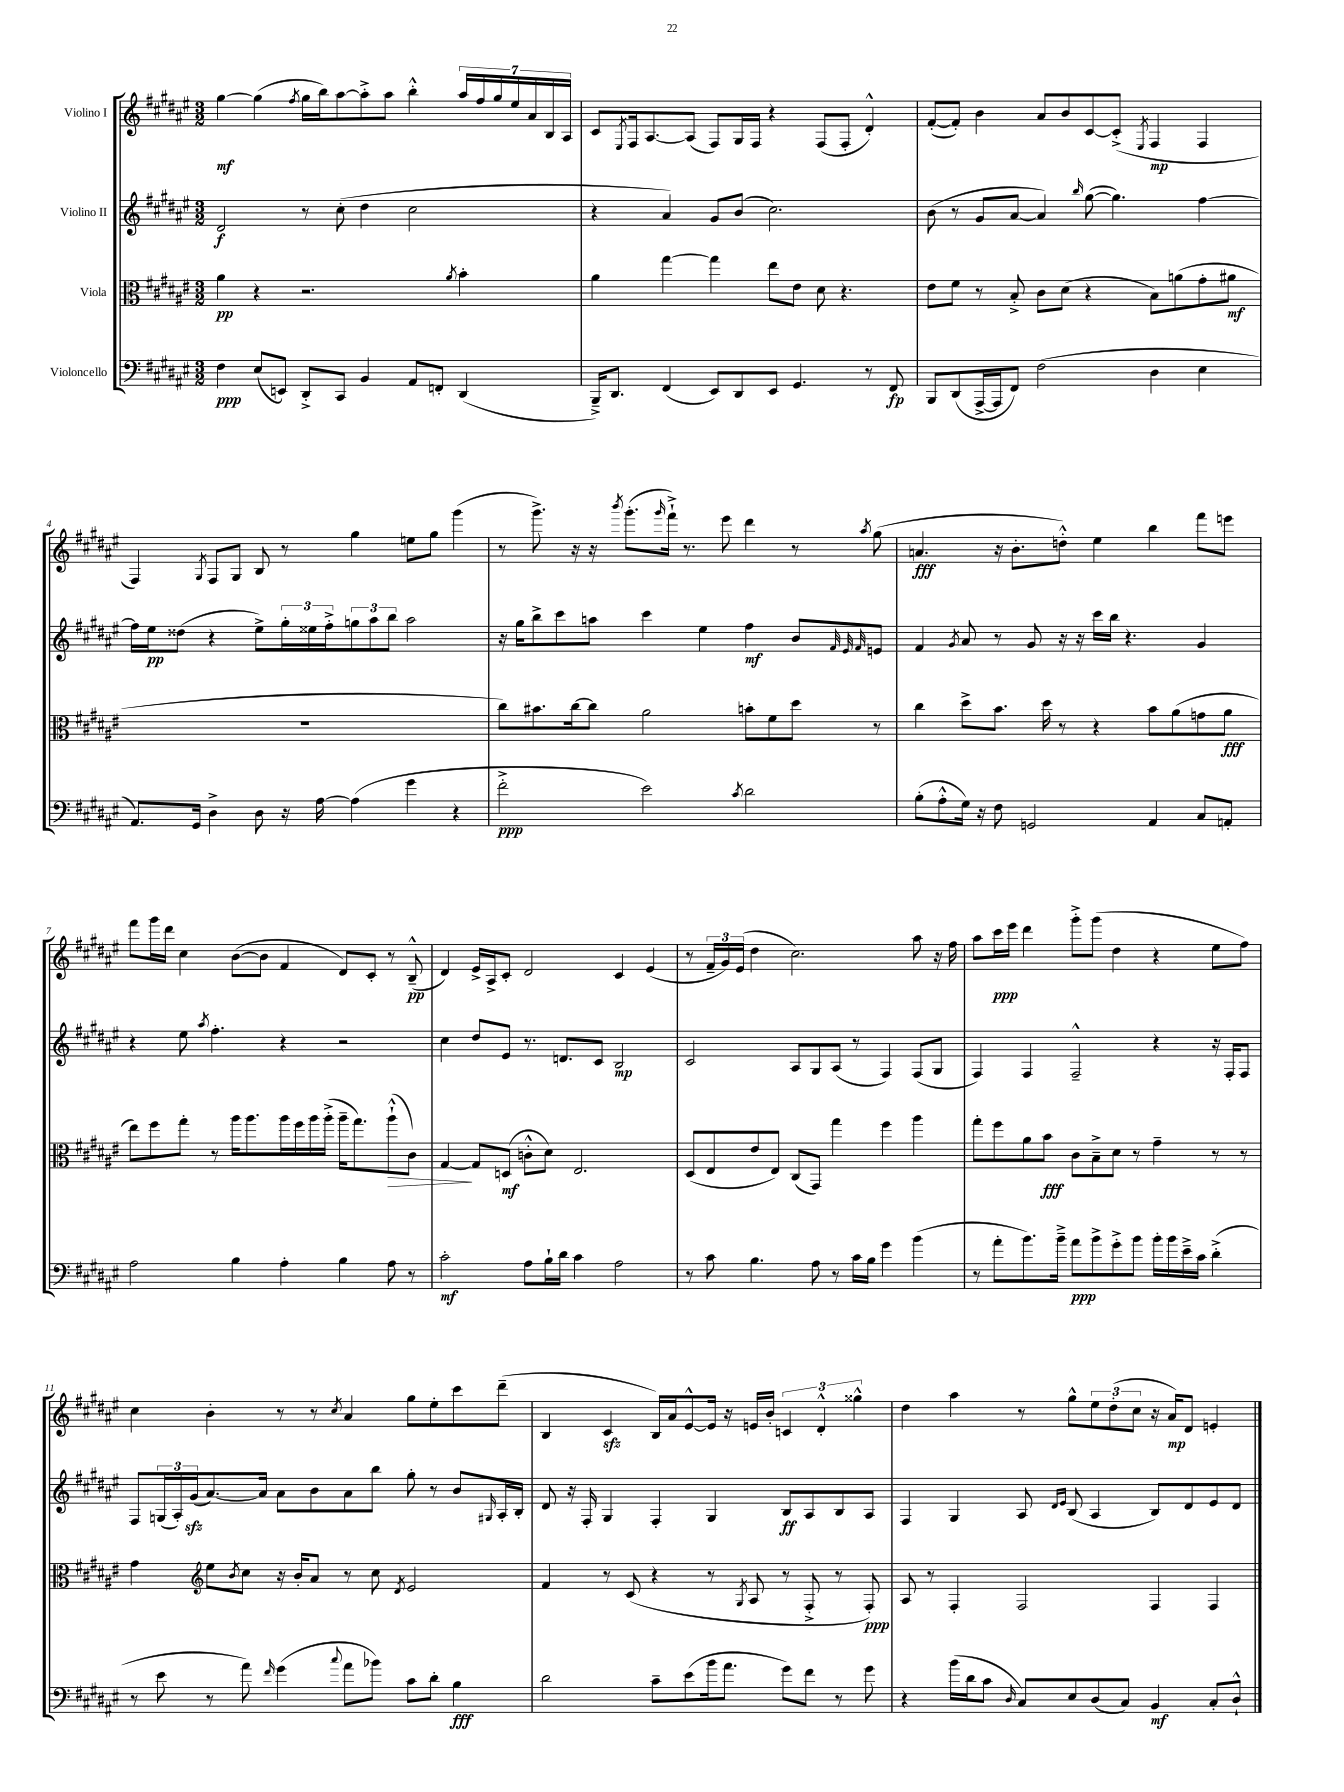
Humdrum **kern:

**kern	**kern	**kern	**kern
*staff4	*staff3	*staff2	*staff1
*clefF4	*clefC3	*clefG2	*clefG2
*k[f#c#g#d#a#e#]	*k[f#c#g#d#a#e#]	*k[f#c#g#d#a#e#]	*k[f#c#g#d#a#e#]
*M3/2	*M3/2	*M3/2	*M3/2
4F#	4a#	2d#	[4gg#
(8E#	4r	.	(4gg#]
8EE)	.	.	.
.	.	.	8qff#
8DD#'^	2.r	8r	16gg#
.	.	.	16bb)
8CC#	.	(8cc#'	[8aa#
4BB	.	4dd#	8aa#'^]
.	.	.	8aa#
8AA#	.	2cc#	4bb'^^
8FF'	.	.	.
.	8qa#	.	.
(4DD#	4b'	.	28aa#
.	.	.	28ff#
.	.	.	28gg#
.	.	.	28ee#
.	.	.	28a#
.	.	.	28B
.	.	.	28A#
=	=	=	=
16BBB~^)	4a#	4r	8c#
8.DD#	.	.	.
.	.	.	8qE#
.	.	.	16F#
.	.	.	[8.A#
(4FF#	[4gg#	4a#)	.
.	.	.	(8A#]
8EE#)	4gg#]	8g#	8F#)
8DD#	.	(8b	16G#
.	.	.	16F#
8EE#	8ee#	2.cc#)	4r
4.GG#	8e#	.	.
.	8d#	.	(8F#
.	4.r	.	8F#'
8r	.	.	4d#'^^)
8FF#	.	.	.
=	=	=	=
8BBB	8e#	(8b	([8f#'
(8DD#	8f#	8r	8f#'])
[16AAA#^	8r	8g#	4b
16AAA#]	.	.	.
8FF#)	8B'^	[8a#	.
(2F#	8c#	4a#])	8a#
.	(8d#	.	8b
.	.	16qqbb	.
.	4r	([8gg#	[8c#
.	.	4.gg#])	(8c#'^]
.	.	.	8qE#
4D#	8B)	.	4F#
.	(8a	.	.
4E#	8g#'	[4ff#	4F#
.	8a#	.	.
=	=	=	=
8.AA#)	1.r	16ff#]	4F#)
.	.	16ee#	.
.	.	(8dd##	.
16GG#	.	.	.
.	.	.	8qG#
4D#^	.	4r	8F#
.	.	.	8G#
8D#	.	8ee#^)	8B
16r	.	24gg#'	8r
.	.	24ee##	.
[16A#	.	.	.
.	.	24ff#'^	.
(4A#]	.	12gg	4gg#
.	.	12aa#	.
.	.	12bb	.
4g#	.	2aa#	8ee
.	.	.	8gg#
4r	.	.	(4ggg#
=	=	=	=
2f#'^	8cc#)	16r	8r
.	.	16gg#	.
.	8.b#	8bb^	8.ggg#^)
.	.	8ccc#	.
.	[16cc#	.	16r
.	8cc#]	8aa	16r
.	.	.	8qbbb
.	.	.	(8.ggg#'
2e#)	2a#	4ccc#	.
.	.	.	16qqggg#
.	.	.	16fff#`^)
.	.	.	8.r
.	.	4ee#	.
.	.	.	8eee#
8qc#	.	.	.
2d#	8b'	4ff#	4ddd#
.	8f#	.	.
.	8dd#	8b	8r
.	.	32qqf#	.
.	.	32qqe#	.
.	.	32qqf#	8qaa#
.	8r	8e	(8gg#
=	=	=	=
(8B'	4cc#	4f#	4.a
8A#'^^	.	.	.
.	.	8qg#	.
16G#)	8dd#^	8a#	.
16r	.	.	.
8F#	8.b	8r	16r
.	.	.	8.b'
2GG	.	8g#	.
.	16dd#	.	.
.	8r	16r	8dd'^^)
.	.	16r	.
.	4r	16ccc#	4ee#
.	.	16bb	.
.	.	4.r	.
4AA#	8b	.	4bb
.	(8a#	.	.
8C#	8g	4g#	8fff#
8AA'	8a#	.	8eee
=	=	=	=
2A#	8ee#)	4r	8fff#
.	8ff#	.	16ggg#
.	.	.	16ddd#
.	8gg#'	8ee#	4cc#
.	.	8qaa#	.
.	8r	4.ff#'	.
4B	16aa#	.	([8b
.	8.aa#	.	.
.	.	.	8b]
4A#'	16aa#	4r	4f#
.	16ff#	.	.
.	16aa#	.	.
.	(16aa#'^	.	.
4B	16aa#~	2r	8d#)
.	8.gg#)	.	.
.	.	.	8c#'
8A#	(8aa#`^^	.	8r
8r	8c#)	.	(8B~^^
=	=	=	=
2c#'	[4G#	4cc#	4d#)
.	8G#]	8dd#	16e#^
.	.	.	16A#^
.	(8D	8e#	8c#'
8A#	8c'^^	8.r	2d#
16B`	8d#)	.	.
16d#	.	8.d	.
4c#	2.E#	.	.
.	.	8c#	.
2A#	.	2B	4c#
.	.	.	(4e#
=	=	=	=
8r	(8D#	2c#	8r
8c#	8E#	.	24f#~
.	.	.	24g#)
.	.	.	(24e#
4.B	8e#	.	4dd#
.	8E#)	.	.
.	(8C#	8A#	2.cc#)
8A#	8GG#)	8G#	.
8r	4gg#	(8A#	.
16c#	.	8r	.
16B	.	.	.
4g#	4ff#	4F#)	.
(4b	4aa#	(8F#	8aa#
.	.	8G#	16r
.	.	.	16ff#
=	=	=	=
8r	8gg#'	4F#)	8aa#
8a#'	8ff#	.	16ccc#
.	.	.	16eee#
8.b)	8a#	4F#	4ddd#
.	8b	.	.
16b~^	.	.	.
8a#	8c#	2F#~^^	8ggg#'^
8b^	8B~^	.	(8ggg#
8g#'^	8d#	.	4dd#
8b	8r	.	.
16b'	4g#~	4r	4r
16b	.	.	.
16e#~^	.	.	.
16c#	.	.	.
(4d#'^	8r	16r	8ee#
.	.	16F#'	.
.	8r	8F#	8ff#)
=	=	=	=
8r	4g#	8F#	4cc#
8e#	.	(24G	.
.	.	24A#')	.
.	.	(24g#	.
*	*clefG2	*	*
8r	8ee#	[8.a#)	4b'
.	8qb	.	.
8a#)	8cc#	.	.
.	.	16a#]	.
16qqf#	.	.	.
(4g#	16r	8a#	8r
.	16b'	.	.
.	8a#	8b	8r
8qqcc#	.	.	8qcc#
8a#	8r	8a#	4a#
8b-)	8cc#	8bb	.
.	8qd#	.	.
8c#	2e#	8gg#'	8gg#
8d#'	.	8r	8ee#'
4B	.	8b	8ccc#
.	.	16qqG#	.
.	.	16A#'	(8ddd#~
.	.	16B'	.
=	=	=	=
2d#	4f#	8d#	4B
.	.	16r	.
.	.	16F#'	.
.	8r	4G#	4c#
.	(8c#	.	.
8c#~	4r	4F#'	16B)
.	.	.	16a#
(8e#	.	.	[8e#^^
16b	8r	4G#	16e#]
8.a#	.	.	16r
.	8qG#	.	.
.	8A#	.	16e
.	.	.	16b'
8g#)	8r	8B	6c
8f#	8F#'^	8A#	.
.	.	.	6d#'^^
8r	8r	8B	.
.	.	.	6gg##^^
8g#	8F#')	8A#	.
=	=	=	=
4r	8A#	4F#	4dd#
.	8r	.	.
(16b	4F#'	4G#	4aa#
16d#	.	.	.
8c#	.	.	.
16qqD#	.	.	.
8C#)	2F#	8A#	8r
.	.	16qqd#	.
.	.	16qqe#	.
8E#	.	(8B	8gg#^^
(8D#	.	4A#	12ee#
.	.	.	(12dd#'
8C#)	.	.	.
.	.	.	12cc#
4BB	4F#	8B)	16r
.	.	.	16a#)
.	.	8d#	8d#
8C#'	4F#	8e#	4e'
8D#`^^	.	8d#	.
==	==	==	==
*-	*-	*-	*-
